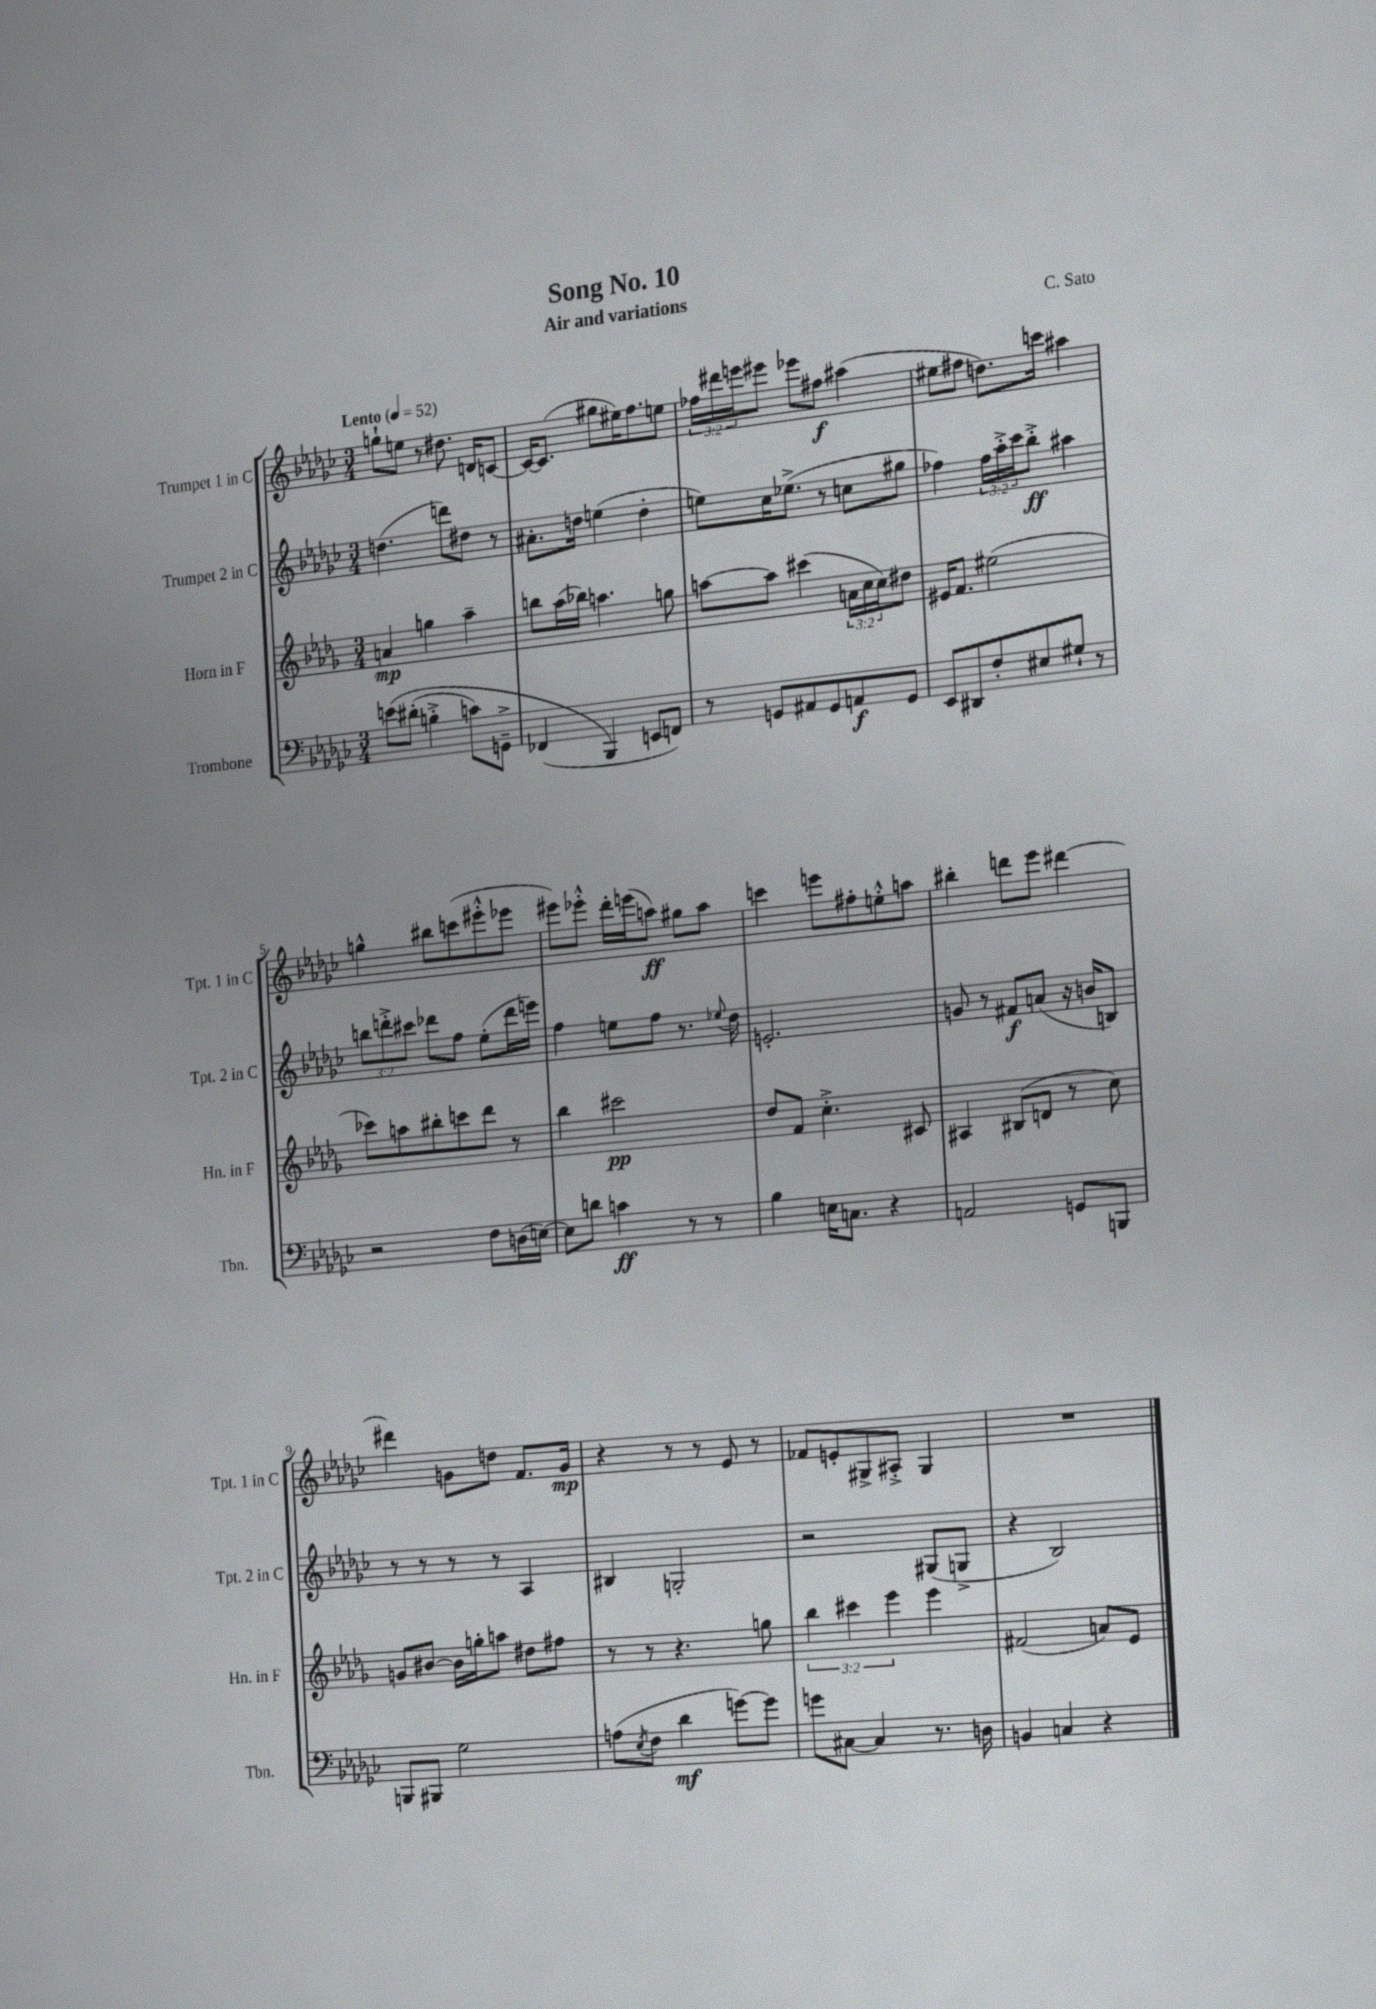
\header { title = "Song No. 10" composer = "C. Sato" subtitle = "Air and variations" }
<<
\new StaffGroup <<
\new Staff = "s0" \with { instrumentName = "Trumpet 1 in C" shortInstrumentName = "Tpt. 1 in C" } {
    \clef treble \key ges \major \numericTimeSignature \time 3/4 \override Staff.TupletNumber.text = #tuplet-number::calc-fraction-text \tempo "Lento" 4 = 52
    g''8-! e''8 r8 dis''8. d'16 c'8~ |
    c'16~ c'8.( gis''8 eis''16) f''8. e''8 |
    \tuplet 3/2 { fes''16 dis'''16 e'''16 } eis'''8 ees'''8 fis''8\f ais''4( |
    eis''8 fis''8 d''8.) c'''16 ais''4 |
    g''4-^ bis''8 c'''8( eis'''8-.-^ ees'''8 |
    eis'''8) ees'''8-.-^ des'''16-. e'''16( a''8\ff) gis''8 a''8 |
    c'''4 e'''8 fis''8-. e''8-.-^ a''8 |
    bis''4-. d'''8 ees'''8 dis'''4~ |
    dis'''4 g'8 d''8 f'8. g'16\mp |
    r4 r8 r8 ees'8 r8 |
    fes'8 e'8-. gis8-> ais8-.-> gis4 |
    R2. \bar "|." |
}
\new Staff = "s1" \with { instrumentName = "Trumpet 2 in C" shortInstrumentName = "Tpt. 2 in C" } {
    \clef treble \key ges \major \numericTimeSignature \time 3/4 \override Staff.TupletNumber.text = #tuplet-number::calc-fraction-text
    d''4.( d'''8) dis''8 r8 |
    ais'8.-. d''16 e''4( d''4-. |
    e''8) ces''16 ees''8.->( r8 c''8 gis''8 |
    fes''4) \tuplet 3/2 { fes''16 aes''16-.-> ces'''16 } bes''8-.->\ff ais''4 |
    \tuplet 3/2 { b''8 d'''8-.-> cis'''8 } des'''8 f''8 ees''8-.( des'''16 e'''16) |
    f''4 e''8 f''8 r8. \appoggiatura { ees''8 } des''16 |
    e'2.-. |
    g'8 r8 fis'8\f a'8( r16 b'16 b8) |
    r8 r8 r8 r8 aes4 |
    bis4 g2-. |
    r2 gis8( g8-> |
    r4 bes2) \bar "|." |
}
\new Staff = "s2" \with { instrumentName = "Horn in F" shortInstrumentName = "Hn. in F" } {
    \clef treble \key des \major \numericTimeSignature \time 3/4 \override Staff.TupletNumber.text = #tuplet-number::calc-fraction-text
    a'4\mp g''4 aes''4-- |
    b''8 aes''16( bes''16) a''4. g''8 |
    a''8~ a''8 cis'''4( \tuplet 3/2 { a'16 c''16 c''16) } dis''8 |
    eis'16 f'8. eis''2( |
    ces'''8) a''8 bis''8-. c'''8 des'''8 r8 |
    bes''4 cis'''2\pp |
    des''8 f'8 c''4.-.-> cis'8 |
    ais4 bis8( d'8 r8 c''8) |
    g'8 bis'8~ bis'16 g''16-. a''8 dis''8 fis''8 |
    r8 r8 r4. g''8 |
    \tuplet 3/2 { bes''4 cis'''4 ees'''4 } ees'''4 |
    fis'2( a'8) ees'8 \bar "|." |
}
\new Staff = "s3" \with { instrumentName = "Trombone" shortInstrumentName = "Tbn." } {
    \clef bass \key ges \major \numericTimeSignature \time 3/4
    e'8\( dis'8-.( b4-.-> c'8) g,8---> |
    fes,4( bes,,4\) e,8 f,8) |
    r8 g,8 ais,8 g,8 a,8\f g,8 |
    ees,8 dis,8 f8-. eis8 gis8-! r8 |
    r2 f8 d16( e16~) |
    e8 d'8 c'4\ff r8 r8 |
    bes4 e16 c8. r4 |
    a,2 g,8 b,,8 |
    b,,8 bis,,8 ges2 |
    a8( \acciaccatura { ees8 } f8 des'4\mf g'8~) g'8 |
    g'8 cis8~ cis4 r8. d16 |
    b,4 c4 r4 \bar "|." |
}
>>
>>
